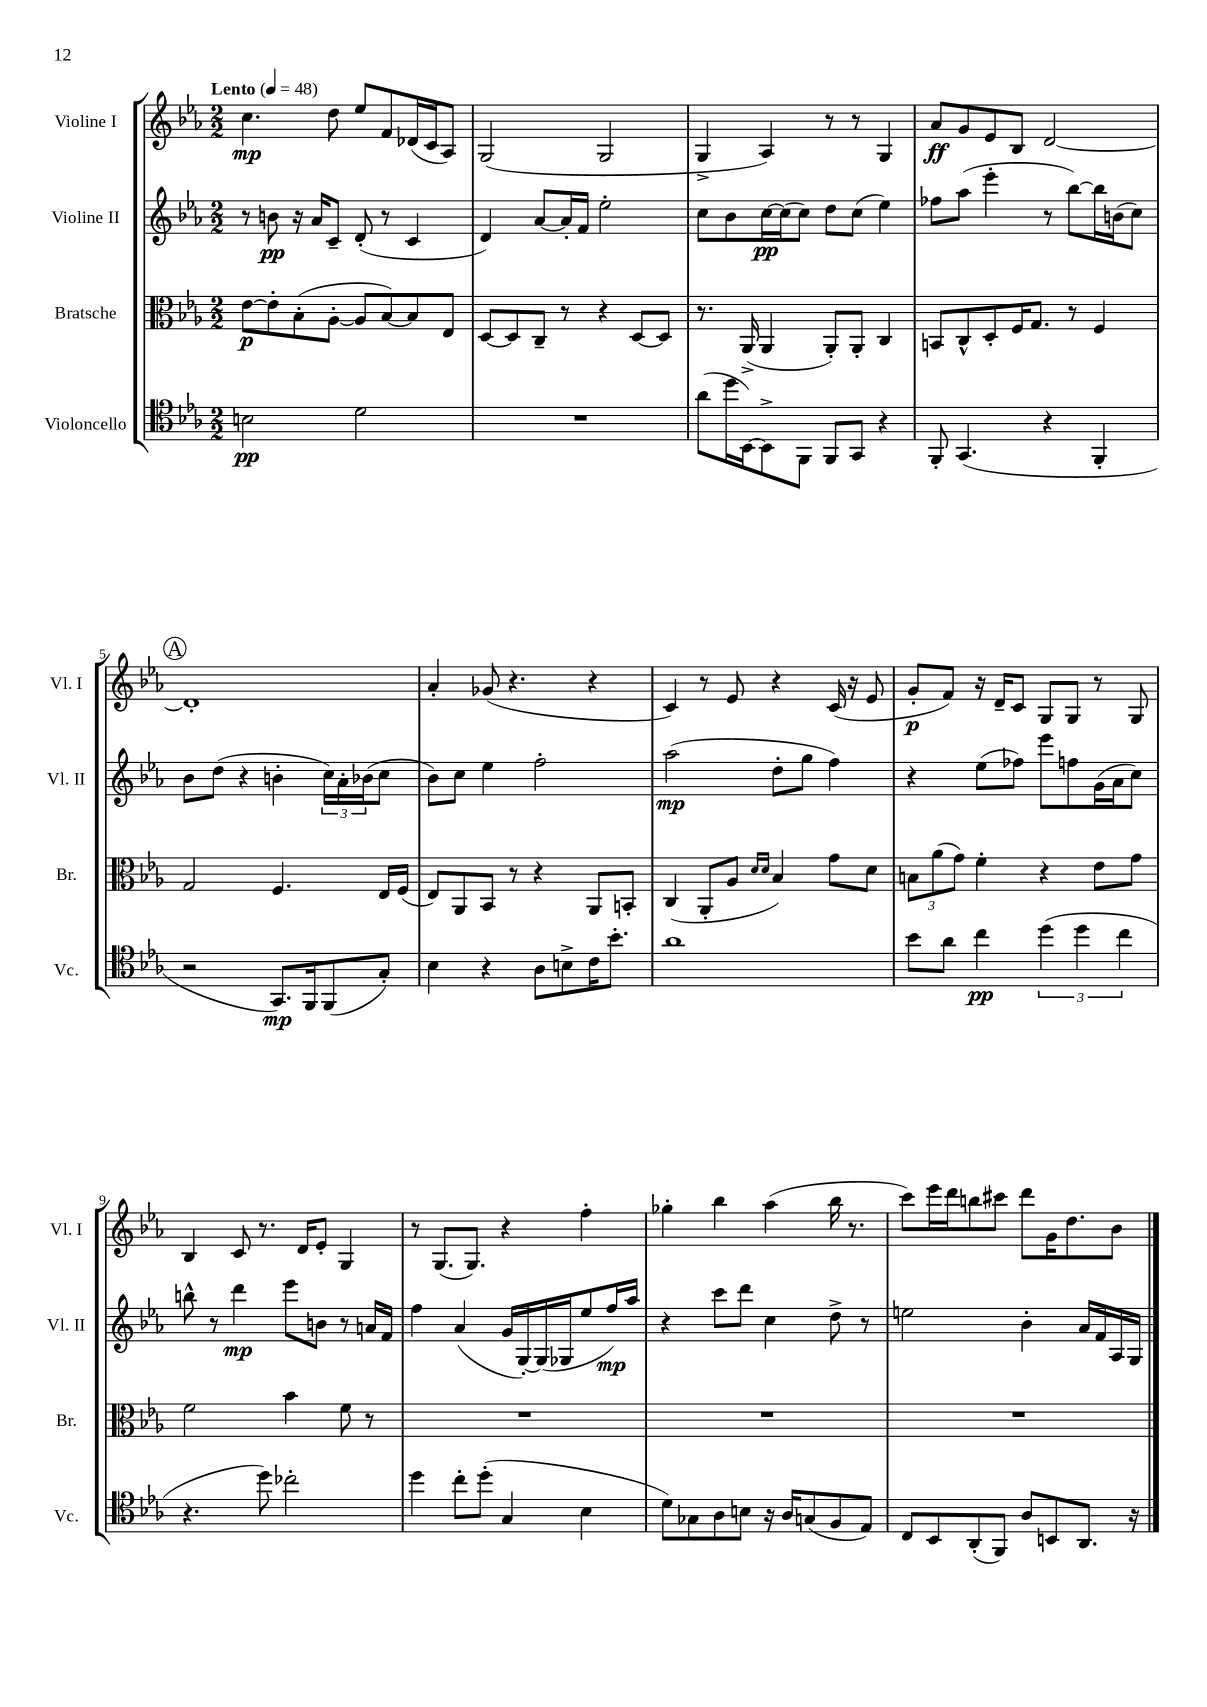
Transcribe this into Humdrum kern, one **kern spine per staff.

**kern	**dynam	**kern	**dynam	**kern	**dynam	**kern	**dynam
*part4	*part4	*part3	*part3	*part2	*part2	*part1	*part1
*staff4	*staff4	*staff3	*staff3	*staff2	*staff2	*staff1	*staff1
*I"Violoncello	*	*I"Bratsche	*	*I"Violine II	*	*I"Violine I	*
*I'Vc.	*	*I'Br.	*	*I'Vl. II	*	*I'Vl. I	*
*clefC4	*	*clefC3	*	*clefG2	*	*clefG2	*
*k[b-e-a-]	*	*k[b-e-a-]	*	*k[b-e-a-]	*	*k[b-e-a-]	*
*M2/2	*	*M2/2	*	*M2/2	*	*M2/2	*
*MM48	*	*MM48	*	*MM48	*	*MM48	*
=1	=1	=1	=1	=1	=1	=1	=1
!	!	!	!	!	!	!LO:TX:a:B:t=Lento	!
2Bn\	pp	[8e-\L	p	8r	.	4.cc\	mp
.	.	8e-'\]	.	8bn\	pp	.	.
.	.	(8B-'\	.	16r	.	.	.
.	.	.	.	16a-/KL	.	.	.
.	.	[8A-'\J	.	8c~/J	.	8dd\	.
2d\	.	8A-/L]	.	(8d'/	.	8ee-/L	.
.	.	[8B-/)	.	8r	.	8f/	.
.	.	8B-/]	.	4c/	.	(16d-X/L	.
.	.	.	.	.	.	16c/J	.
.	.	8E-/J	.	.	.	8A-/J)	.
=2	=2	=2	=2	=2	=2	=2	=2
1r	.	[8D/L	.	4d/)	.	(2G/	.
.	.	8D/]	.	.	.	.	.
.	.	8C~/J	.	[8a-/L	.	.	.
.	.	8r	.	16a-'/L]	.	.	.
.	.	.	.	16f/JJ	.	.	.
.	.	4r	.	2ee-'\	.	2G/	.
.	.	[8D/L	.	.	.	.	.
.	.	8D/J]	.	.	.	.	.
=3	=3	=3	=3	=3	=3	=3	=3
(8a-\L	.	8.r	.	8cc\L	.	4G^/	.
16dd\L	.	.	.	8b-\	.	.	.
[16BB-\J)	.	(16AA-^/	.	.	.	.	.
8BB-^\]	.	4AA-/	.	[16cc\L	pp	4A-/)	.
.	.	.	.	(16cc\J]	.	.	.
8FF\J	.	.	.	8cc\J)	.	.	.
8FF/L	.	8AA-'/L)	.	8dd\L	.	8r	.
8GG/J	.	8AA-'/J	.	(8cc\J	.	8r	.
4r	.	4C/	.	4ee-\)	.	4G/	.
=4	=4	=4	=4	=4	=4	=4	=4
8FF'/	.	8BBn/L	.	8ff-X\L	.	8a-/L	ff
(4.GG/	.	8C^^/	.	(8aa-\J	.	8g/	.
.	.	8D'/	.	4eee-'\	.	8e-/	.
.	.	16F/K	.	.	.	8B-/J	.
.	.	8.G/J	.	.	.	.	.
4r	.	.	.	8r	.	[2d/	.
.	.	8r	.	[8bb-\L)	.	.	.
4FF'/	.	4F/	.	16bb-\L]	.	.	.
.	.	.	.	(16bn\J	.	.	.
.	.	.	.	8cc\J)	.	.	.
!!LO:LB:g=z
!!LO:REH:place=s1:t=A
=5	=5	=5	=5	=5	=5	=5	=5
2r	.	2G/	.	8b-\L	.	1d']	.
.	.	.	.	(8dd\J	.	.	.
.	.	.	.	4r	.	.	.
8.GG/L)	mp	4.F/	.	4bn'\	.	.	.
16FF/k	.	.	.	.	.	.	.
(8FF/	.	.	.	24cc\LL)	.	.	.
.	.	.	.	24a-'\	.	.	.
.	.	.	.	(24b-X\J	.	.	.
8G'/J)	.	16E-/LL	.	8cc\J	.	.	.
.	.	(16F/JJ	.	.	.	.	.
=6	=6	=6	=6	=6	=6	=6	=6
4B-\	.	8E-/L)	.	8b-\L)	.	4a-'/	.
.	.	8AA-/	.	8cc\J	.	.	.
4r	.	8BB-/J	.	4ee-\	.	(8g-X/	.
.	.	8r	.	.	.	4.r	.
8A-\L	.	4r	.	2ff'\	.	.	.
8Bn^\	.	.	.	.	.	.	.
16c\K	.	8AA-/L	.	.	.	4r	.
8.b-'\J	.	.	.	.	.	.	.
.	.	8BBn'/J	.	.	.	.	.
=7	=7	=7	=7	=7	=7	=7	=7
1a-	.	(4C/	.	(2aa-\	mp	4c/)	.
.	.	8AA-'/L	.	.	.	8r	.
.	.	8A-/J	.	.	.	8e-/	.
.	.	16qqd/LL	.	.	.	.	.
.	.	16qqd/JJ	.	.	.	.	.
.	.	4B-/)	.	8dd'\L	.	4r	.
.	.	.	.	8gg\J	.	.	.
.	.	8g\L	.	4ff\)	.	(16c/	.
.	.	.	.	.	.	16r	.
.	.	8d\J	.	.	.	8e-/	.
=8	=8	=8	=8	=8	=8	=8	=8
8b-\L	.	12Bn\L	.	4r	.	8g'/L	p
.	.	(12a-\	.	.	.	.	.
8a-\J	.	.	.	.	.	8f/J)	.
.	.	12g\J)	.	.	.	.	.
4cc\	pp	4f'\	.	(8ee-\L	.	16r	.
.	.	.	.	.	.	16d~/KL	.
.	.	.	.	8ff-X\J)	.	8c/J	.
(6dd\	.	4r	.	8eee-\L	.	8G/L	.
.	.	.	.	8ffn\	.	8G/J	.
6dd\	.	.	.	.	.	.	.
.	.	8e-\L	.	(16g\L	.	8r	.
.	.	.	.	16a-\J	.	.	.
6cc\	.	.	.	.	.	.	.
.	.	8g\J	.	8cc\J)	.	8G/	.
!!LO:LB:g=z
=9	=9	=9	=9	=9	=9	=9	=9
4.r	.	2f\	.	8bbn^^\	.	4B-/	.
.	.	.	.	8r	.	.	.
.	.	.	.	4ddd\	mp	8c/	.
8dd\)	.	.	.	.	.	8.r	.
2cc-X'\	.	4b-\	.	8eee-\L	.	.	.
.	.	.	.	.	.	16d/KL	.
.	.	.	.	8bn\J	.	8e-'/J	.
.	.	8f\	.	8r	.	4G/	.
.	.	8r	.	16an/LL	.	.	.
.	.	.	.	16f/JJ	.	.	.
=10	=10	=10	=10	=10	=10	=10	=10
4dd\	.	1r	.	4ff\	.	8r	.
.	.	.	.	.	.	(8.G/L	.
8cc'\L	.	.	.	(4a-/	.	.	.
.	.	.	.	.	.	8.G/J)	.
(8dd'\J	.	.	.	.	.	.	.
4G/	.	.	.	16g/LL	.	4r	.
.	.	.	.	[16G'/)	.	.	.
.	.	.	.	(16G/]	.	.	.
.	.	.	.	16G-X/J	.	.	.
4B-\	.	.	.	8ee-/	.	4ff'\	.
.	.	.	.	16ff/L)	mp	.	.
.	.	.	.	16aa-/JJ	.	.	.
=11	=11	=11	=11	=11	=11	=11	=11
8d\L)	.	1r	.	4r	.	4gg-X'\	.
8G-X\	.	.	.	.	.	.	.
8A-\	.	.	.	8ccc\L	.	4bb-\	.
8Bn\J	.	.	.	8ddd\J	.	.	.
16r	.	.	.	4cc\	.	(4aa-\	.
16A-/KL	.	.	.	.	.	.	.
(8Gn/	.	.	.	.	.	.	.
8F/	.	.	.	8dd^\	.	16bb-\	.
.	.	.	.	.	.	8.r	.
8E-/J)	.	.	.	8r	.	.	.
=12	=12	=12	=12	=12	=12	=12	=12
8C/L	.	1r	.	2een\	.	8ccc\L)	.
8BB-/	.	.	.	.	.	16eee-\L	.
.	.	.	.	.	.	16ddd\J	.
(8AA-'/	.	.	.	.	.	8bbn\	.
8FF/J)	.	.	.	.	.	8ccc#X\J	.
8A-/L	.	.	.	4b-'\	.	8ddd\L	.
8BBn/	.	.	.	.	.	16g\K	.
.	.	.	.	.	.	8.dd\	.
8.AA-/J	.	.	.	16a-/LL	.	.	.
.	.	.	.	16f/	.	.	.
.	.	.	.	16A-/	.	8b-\J	.
16r	.	.	.	16G/JJ	.	.	.
==	==	==	==	==	==	==	==
*-	*-	*-	*-	*-	*-	*-	*-
